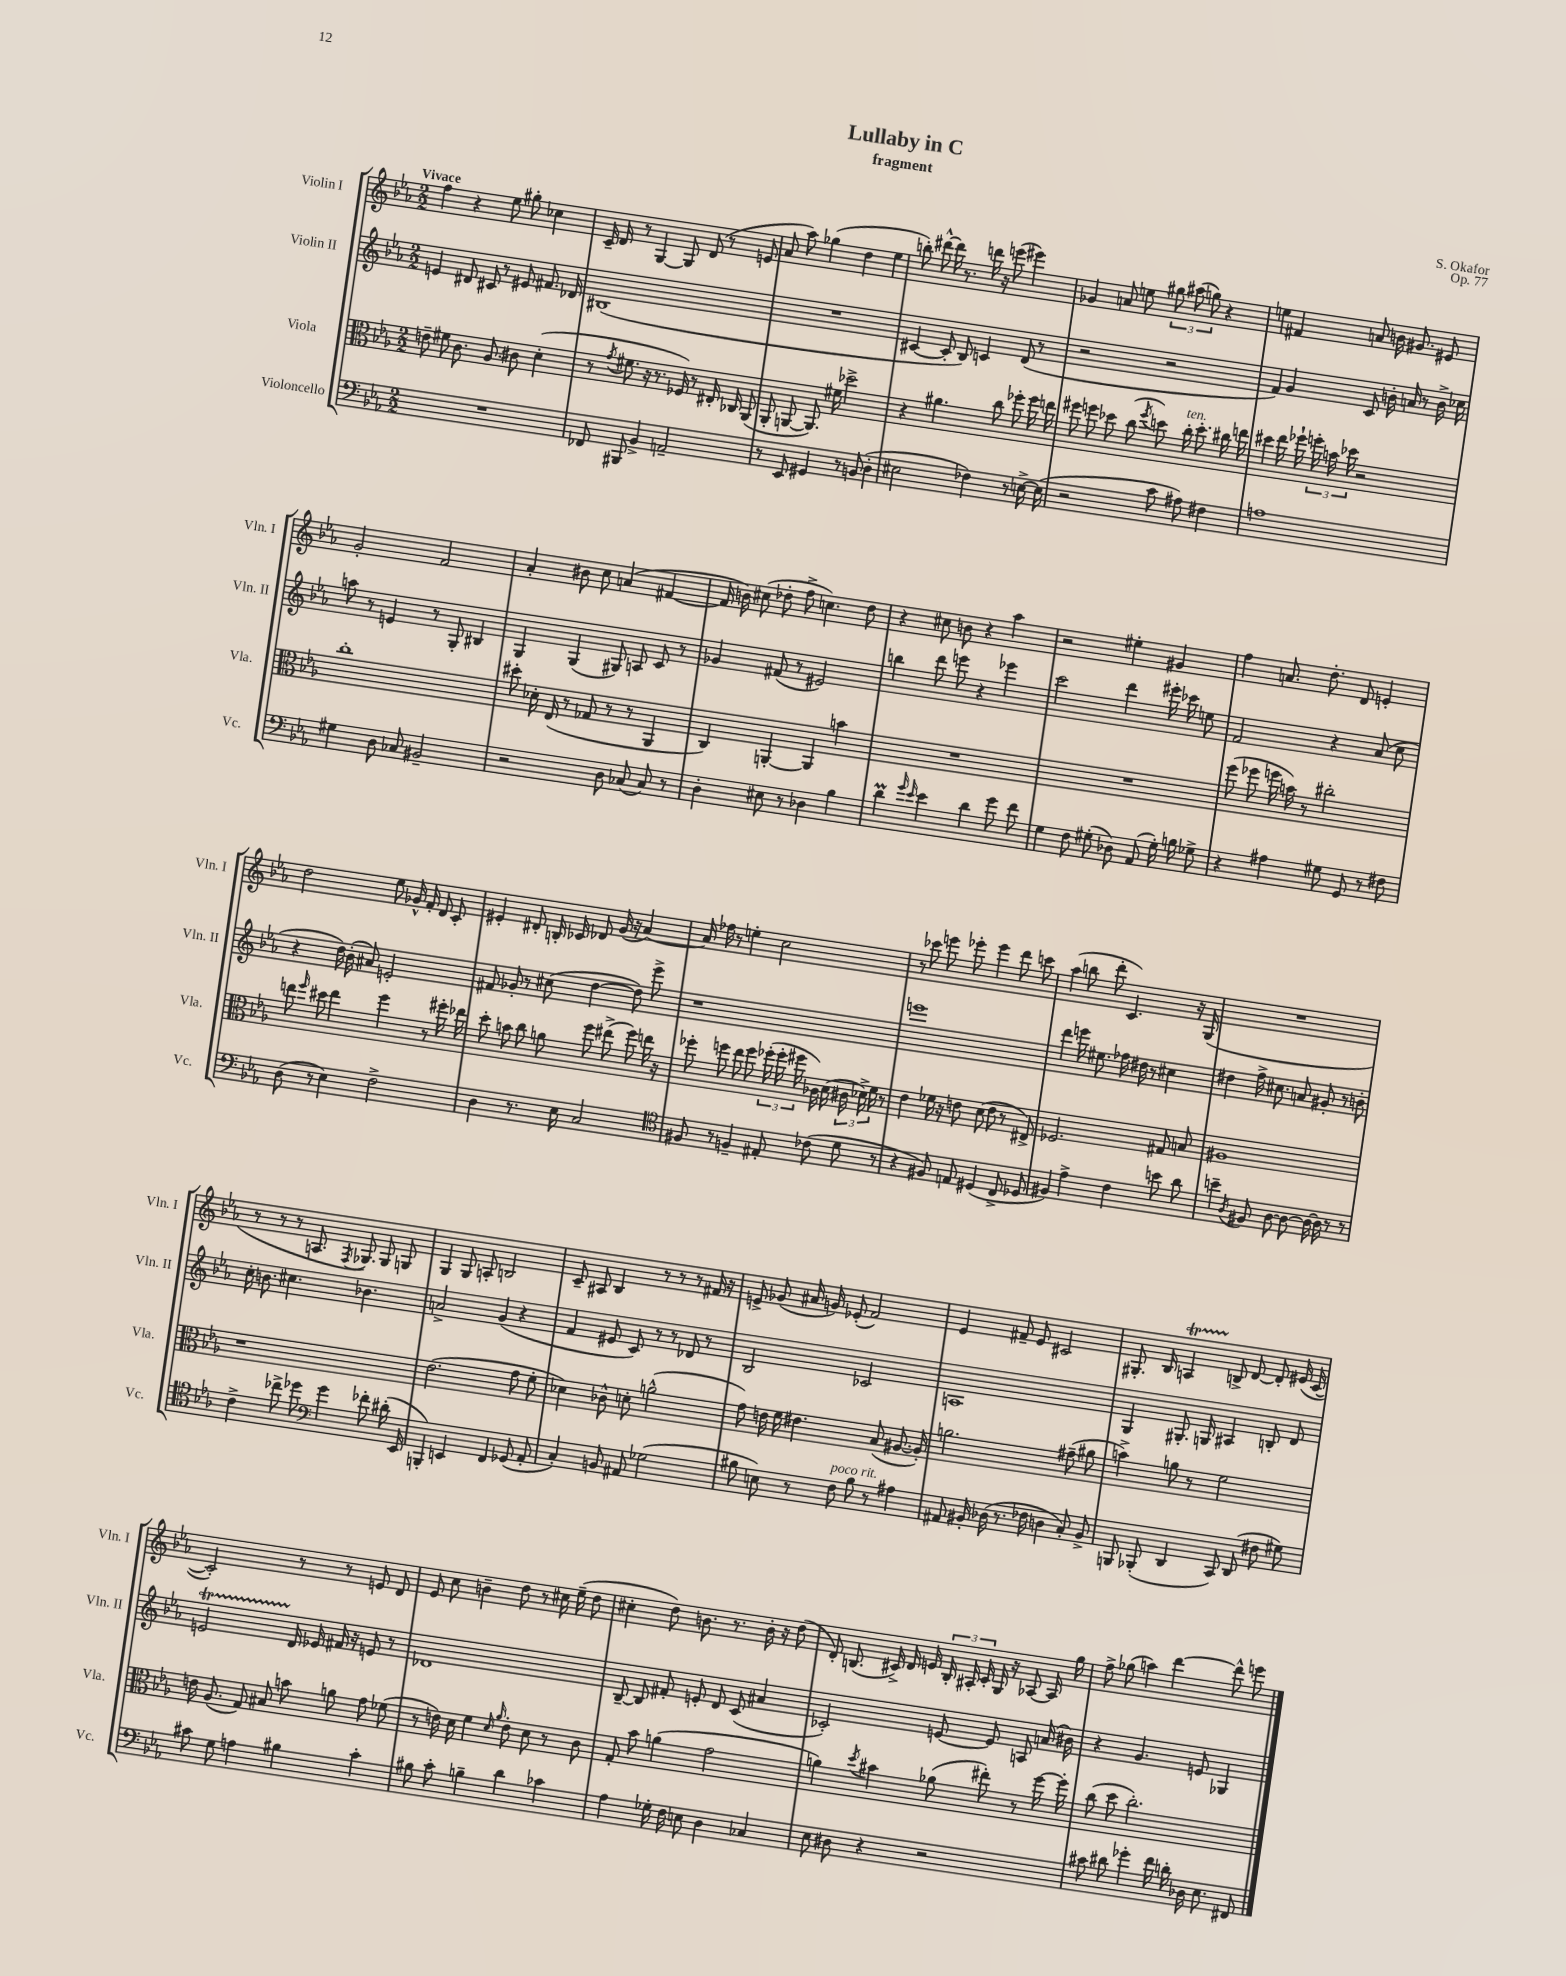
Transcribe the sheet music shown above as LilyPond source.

\header { title = "Lullaby in C" composer = "S. Okafor" subtitle = "fragment" opus = "Op. 77" }
<<
\new StaffGroup <<
\new Staff = "s0" \with { instrumentName = "Violin I" shortInstrumentName = "Vln. I" } {
    \clef treble \key ees \major \numericTimeSignature \time 2/2 \tempo "Vivace"
    \autoBeamOff f''4 r4 ees''8 gis''8-. ces''4 |
    c'16-- d'16 r8 g4~ g8 d'8( r8 e'8 |
    aes'8 aes''8) ges''4( d''4 ees''4 |
    b''8-.) dis'''8~-^ dis'''16 r8. d'''16 r16 e'''8( eis'''4) |
    ges'4 a'8 e''8 \tuplet 3/2 { gis''8 ais''8( g''8) } r4 |
    e''4 fis'4 a'8 b'16 gis'8. eis'8 |
    g'2-. f'2 |
    aes'4-. bis'8 c''8 a'4( fis'4~ |
    fis'16 b'16) cis''8( des''8-. f''8-> c''4.) des''8 |
    r4 cis''8 b'8 r4 aes''4 |
    r2 eis''4-. gis'4 |
    f''4 a'8. d''8.-. d'8 e'4-. |
    d''2 ees''8 ges'16-^ f'16-. d'8 c'8-. |
    eis'4-. dis'8-. b16-. ces'16 des'8 g'16( r16 aes'4~) |
    aes'16 fes''16 r8 e''4-. c''2 |
    r8 ces'''8 e'''8 ees'''8-. ees'''4 d'''8 c'''8 |
    aes''4( b''8 d'''8-. c'4.) r16 g16( |
    R1 |
    r8 r8 r8 a8. \acciaccatura { f8 } ges8.) ges8 g8 |
    g4 g8 a8-. b2 |
    c'8-- ais8 bes4 r8 r8 r8 fis'16 r16 |
    e'8-> ges'8( ais'16 g'16) ees'8-.( f'2) |
    ees'4 fis'8-- ees'8 cis'2 |
    gis8.-. bes16 a4\startTrillSpan b8->\stopTrillSpan d'8~ d'8-. eis'16( c'16~ |
    c'2-.) r8 r8 e'8 d'8 |
    ees'8 c''8 b'4-- d''8 r8 cis''16 ees''16--( d''8 |
    cis''4-. d''8) b'8. r8. b'16-. r16 d''8( |
    d'8-.) b8.( cis'16->) d'16 e'16 \tuplet 3/2 { b16-. ais16-. cis'16-. } g16 r16 aes8~ aes16 g''16 |
    f''8-> ges''8( a''4) d'''4~ d'''8-^ e'''8 \bar "|." |
}
\new Staff = "s1" \with { instrumentName = "Violin II" shortInstrumentName = "Vln. II" } {
    \clef treble \key ees \major \numericTimeSignature \time 2/2
    \autoBeamOff e'4 dis'8 cis'8 r8 eis'8 fis'8. des'16 |
    bis1( |
    R1 |
    cis'4~ cis'8-. bes8) c'4 d'8( r8 |
    r2 r2 |
    f'4) g'4 c'8 b'16-. a'16 r8 b'16-> ces''16 |
    a''8 r8 e'4 r8 g8-. bis4 |
    g4 g4( gis8) a8 c'8 r8 |
    ges'4 fis'8( r8 eis'2) |
    b''4 d'''8 e'''8 r4 ees'''4 |
    c'''2 d'''4 eis'''16-. ces'''16 e''8 |
    f'2 r4 aes'8( c''8 |
    r4 d''16) bes'16-.( ais'8) e'2-. |
    fis'8 ges'8-. r8 cis''8( d''4~ d''8) ees'''8-> |
    r1 |
    e'''1 |
    d'''4 e'''16 eis''8. fes''16 dis''16 r8 cis''4 |
    dis''4 f''16-> cis''8. a'8 gis'8-. r8 b'8-. |
    c''16-. b'8. cis''4. bes'4. |
    a'2-> g'4( r4 |
    f'4 eis'8 c'8) r8 r8 des'8 r8 |
    bes2 ces'2 |
    a1 |
    g4 gis8.-. g16 ais4 b8-. d'8 |
    e'2\startTrillSpan d'16\stopTrillSpan ees'16 fis'16 r16 e'8 r8 |
    des'1 |
    bes8~-- bes8 fis'8-. e'8-. d'8 c'8( ais'4 |
    ces'2-.) e'8~ e'8 a8 a'16( bis'16) |
    r4 g'4. e'8 ges4 \bar "|." |
}
\new Staff = "s2" \with { instrumentName = "Viola" shortInstrumentName = "Vla." } {
    \clef alto \key ees \major \numericTimeSignature \time 2/2
    \autoBeamOff e'8-- fis'8 c'8. aes8. cis'8 d'4-.( |
    r8 \acciaccatura { g'8 } fis'8. r16 r8. fes16) r8 eis16-. ces16 aes,8( |
    aes,8-. a,8~ a,8.) fis'16 des''2-> |
    r4 ais'4. c''8 fes''8-. fes''16 e''16 |
    fis''8 f''8 des''8 c''8( \acciaccatura { f''8 } d''8) c''16-.^\markup { \italic "ten." } d''8.-. cis''16 e''16 |
    dis''4 ees''16 fes''16-! \tuplet 3/2 { f''16-. b'16 des''16 } r2 |
    c''1-. |
    dis''8-. des'16-. ees16( r8 ges8 r8 r8 aes,4 |
    c4) a,4~-. a,4 b'4 |
    R1 |
    R1 |
    f''8( fes''8 f''16 b'16) r8 cis''2-. |
    e''8 \grace { f''16 } dis''8 e''4 f''4 r8 fis''16-. ees''16 |
    d''8-. b'8 c''8 a'8 f''8 eis''8->( f''8) e''16 r16 |
    fes''8-. f''8 ees''8 f''8 \tuplet 3/2 { fes''16-.( fes''16-. fis''16 } ces'16) d'16( \tuplet 3/2 { cis'16 des'16->) f'16 } r8 |
    ees'4 fes'16 r16 e'8 d'8( e'8 r8 eis8->) |
    fes2. gis8 b8 |
    ais1 |
    r1 |
    ees'2.( g'8 f'8-. |
    des'4) ces'8-^ d'8-. a'2-^( |
    g'8) e'16 f'16 eis'4. bes8( ais8.~ ais16-.) |
    a'2. gis'8--( ais'8 |
    b'4->) a'8 r8 f'2 |
    e'16 aes8.( g8) bis8 b'8 a'8 g'8 fes'8( |
    r8 e'16) d'16 f'4 \grace { d'16 aes'16 } e'8-. d'8 r8 c'8 |
    g8-. bes'8 a'4( g'2 |
    a'4) \acciaccatura { d''8 } bis'4 aes'8( eis''8-.) r8 f''16~ f''16-. |
    c''8( d''8 c''2.-.) \bar "|." |
}
\new Staff = "s3" \with { instrumentName = "Violoncello" shortInstrumentName = "Vc." } {
    \clef bass \key ees \major \numericTimeSignature \time 2/2
    \autoBeamOff R1 |
    fes,8 bis,,8 bes,4-> a,2-- |
    r8 ees,8 gis,4 r8 b,8( d4-. |
    eis2 fes4) r8 e16~-> e16( |
    r2 c'8 ais8) fis4 |
    a1 |
    gis4 d8 ces8 bis,2-- |
    r2 d8 ces8( ces8) r8 |
    d4-. eis8 r8 des4 bes4 |
    d'4\prall \grace { g'16 ees'16 } ees'4 d'4 g'8 f'8 |
    g4 f8 gis8-.( des8) aes,8( gis16-.) b16 ges8-> |
    r4 ais4 gis8 g,8 r8 fis8 |
    d8( r8 ees4) f2-> |
    d4 r8. ees16 c2 |
    \clef tenor fis8 r8 f4-- eis8-. ces'8( d'8 r8 |
    r4 fis8) e8 dis4( c8-> des8 |
    fis4) ees'4-> c'4 b'8 aes'8 |
    b'4-- \acciaccatura { aes8 } fis8 aes8~ aes8~ aes16~ aes16 r8 r8 |
    c'4-> ces''8-> des''8 \clef bass g'4 fes'8-. dis'16-.( ees,16 |
    b,,4-.) e,4 f,4 ges,8( aes,8-. |
    c4-.) b,8 ais,8 ges2( |
    bis8 e8) r8 f8^\markup { \italic "poco rit." } bis8 r8 ais4 |
    ais,8 bis,16-. des16( r8. fes16 d4 c8-.) bis,8-> |
    b,,8 bes,,8-.( d,4 c,8) d,8( fis8 gis8) |
    cis'8 g8 a4 bis4 cis'4-. |
    bis8 c'8-. b4-- d'4 ces'4 |
    aes4 ges16-. f16 e8 d4 ces4 |
    ees8 dis8 r4 r2 |
    cis'8 dis'8 ges'4-. f'16 d'16-. des16 ees8. fis,8 \bar "|." |
}
>>
>>
\layout { \context { \Score \remove "Bar_number_engraver" } }
